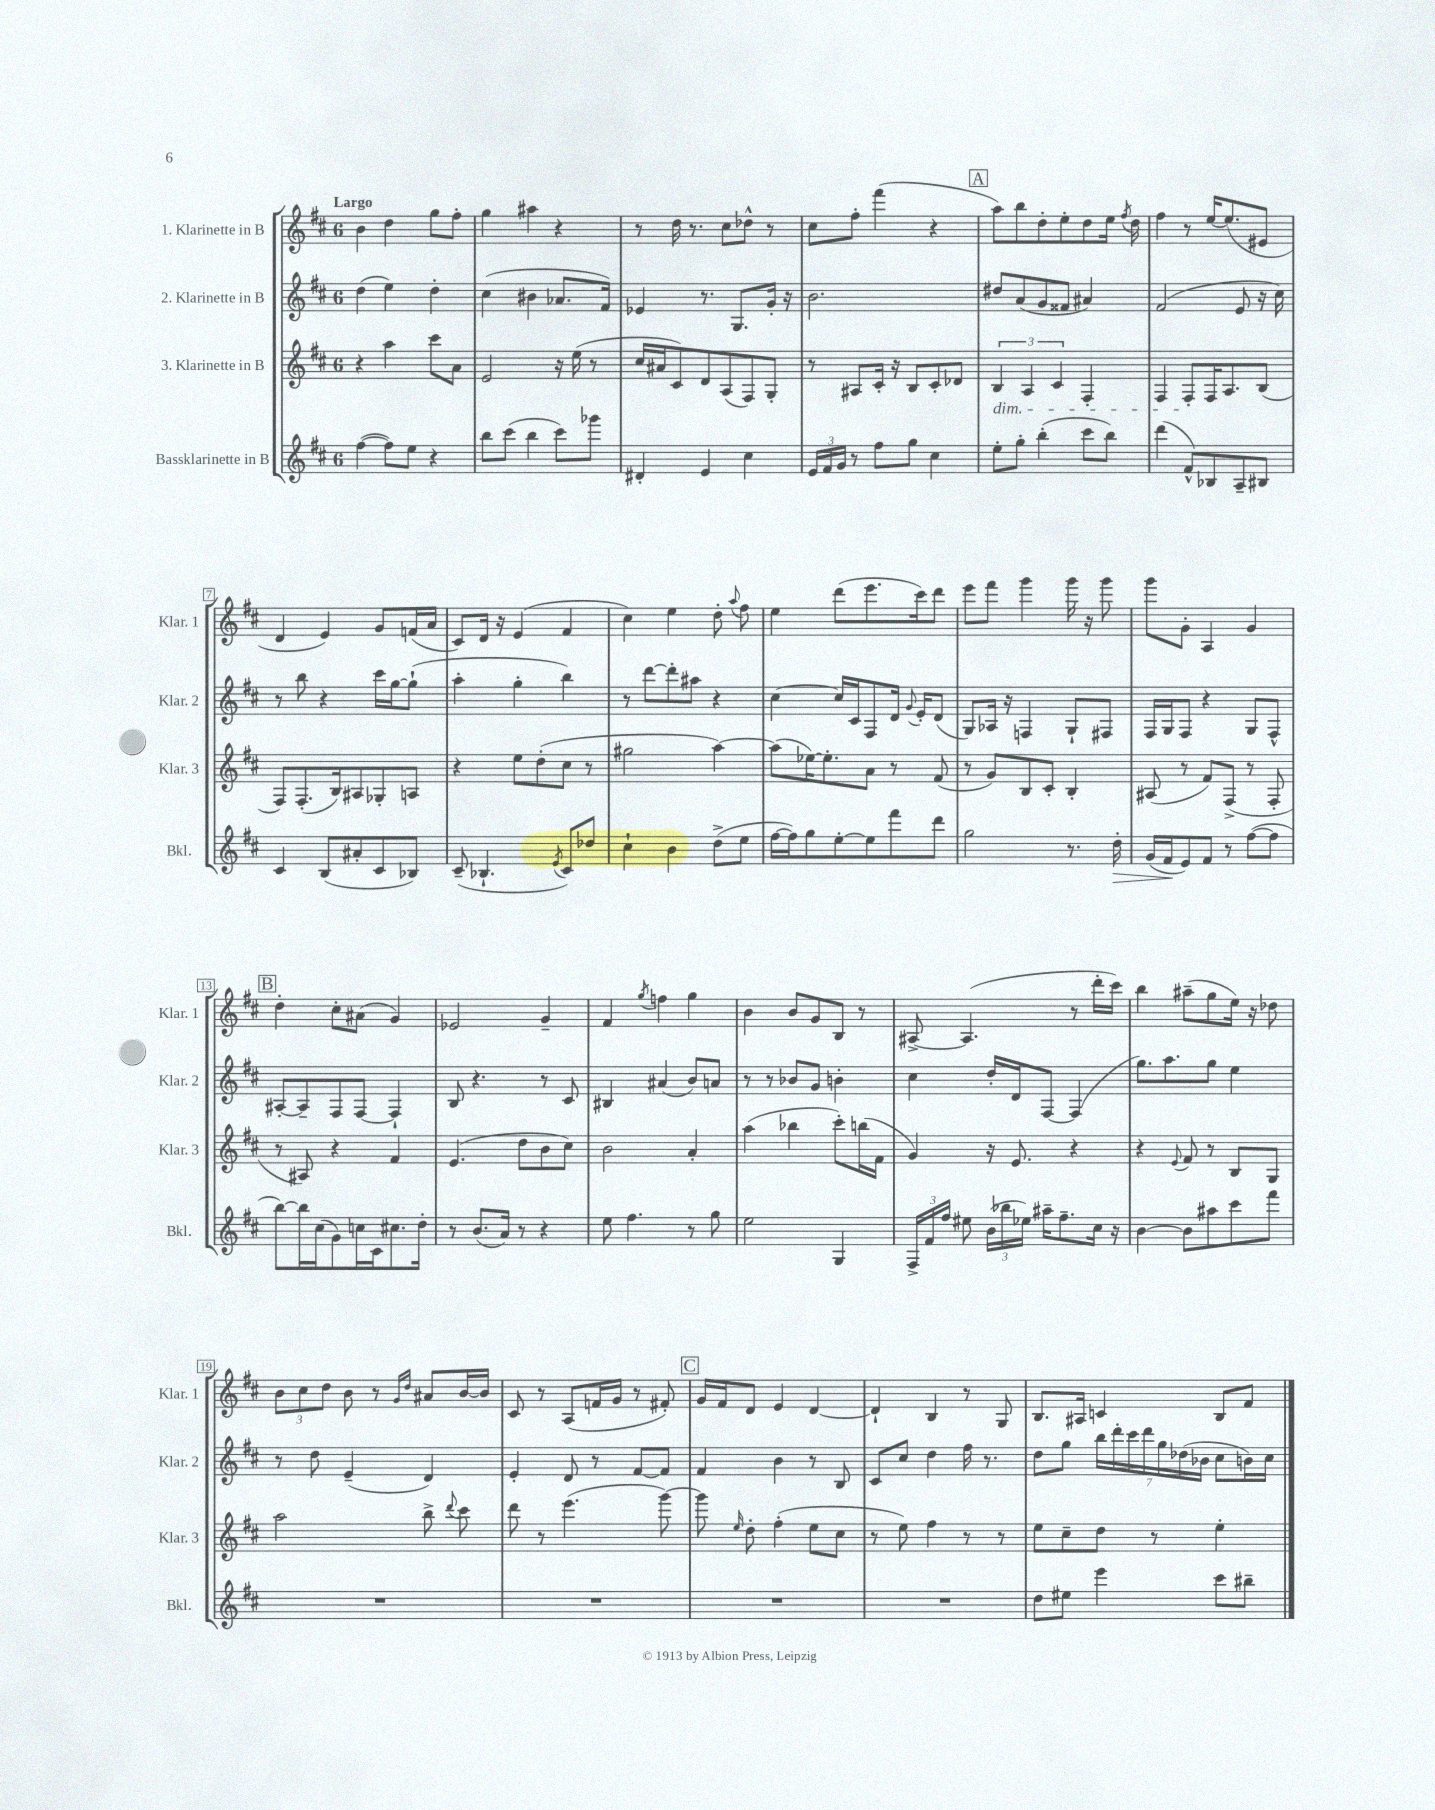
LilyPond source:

<<
\new StaffGroup <<
\new Staff = "s0" \with { instrumentName = "1. Klarinette in B" shortInstrumentName = "Klar. 1" } {
    \clef treble \key d \major \once \override Staff.TimeSignature.style = #'single-digit \time 6/8 \tempo "Largo"
    \autoBeamOff b'4 d''4 g''8[ fis''8]-. |
    g''4 ais''4 r4 |
    r8 d''16 r8. cis''8[ des''8]-^ r8 |
    cis''8[ fis''8]-. fis'''4( r4 |
    \mark \markup { \box "A" } a''8[) b''8 d''8-. e''8-. d''8 e''16] \acciaccatura { fis''8 } d''16 |
    fis''4 r8 e''16[~ e''8.( eis'8] |
    d'4 e'4) g'8[ f'16( a'16] |
    cis'8[) d'16] r16 e'4( fis'4 |
    cis''4) e''4 d''8-. \appoggiatura { a''8 } fis''8 |
    e''4 d'''8[( e'''8. cis'''16) d'''8] |
    e'''8[ fis'''8] g'''4 g'''16 r16 g'''8 |
    g'''8[ g'8]-. a4 g'4 |
    \mark \markup { \box "B" } d''4-. cis''8[-. ais'8]( g'4) |
    ees'2 g'4-- |
    fis'4 \acciaccatura { g''8 } f''4 g''4 |
    b'4 b'8[ g'8 b8] r8 |
    ais8~-> ais4.( r8 d'''16[-. cis'''16]) |
    b''4 ais''8[--( g''8 e''16]) r16 des''8 |
    \tuplet 3/2 { b'8[ cis''8 d''8] } b'8 r8 \grace { g'16[ d''16] } ais'8[ b'16~ b'16] |
    cis'8 r8 a8[( f'16 g'16] r8 fis'8-.) |
    \mark \markup { \box "C" } g'16[ fis'16 d'8] e'4 d'4~ |
    d'4-! b4 r8 g8 |
    b8.[ ais16] c'4 b8[ fis'8] \bar "|." |
}
\new Staff = "s1" \with { instrumentName = "2. Klarinette in B" shortInstrumentName = "Klar. 2" } {
    \clef treble \key d \major \once \override Staff.TimeSignature.style = #'single-digit \time 6/8
    \autoBeamOff d''4( e''4) d''4-. |
    cis''4( bis'4 aes'8.[ fis'16]) |
    ees'4 r8. g8.[ g'16]-. r16 |
    b'2. |
    \mark \markup { \box "A" } dis''8[ a'8( g'8 fisis'8] ais'4) |
    fis'2( e'8 r16 cis''16) |
    r8 b''8 r4 cis'''16[ g''16~ g''8]-!( |
    a''4-. g''4-. b''4) |
    r8 d'''8[~ d'''8-. ais''8] r4 |
    cis''4~ cis''16[ cis'16 fis8 d'16] \appoggiatura { g'8 } e'16[-. d'8]( |
    g8[) aes16] r16 f4 g8[-! fis8] |
    fis16[ g16 fis8] r4 g8[ fis8]-^ |
    \mark \markup { \box "B" } ais8[~-. ais8-- fis8 fis8]~ fis4-! |
    b8 r4. r8 cis'8 |
    bis4 ais'4( b'8[) a'8] |
    r8 r8 bes'8[ g'8] b'4-. |
    cis''4 d''16[-. d'16 fis8]~ fis4( |
    g''8.[) a''8. g''8] e''4 |
    r8 d''8 e'4--( d'4) |
    e'4-. d'8 r8 fis'8[~ fis'8] |
    \mark \markup { \box "C" } fis'4 b'4 r8 b8 |
    cis'8[ cis''8] d''4 fis''16 r8. |
    d''8[ g''8] \tuplet 7/4 { b''16[ d'''16-. cis'''16 d'''16 g''16 des''16( bes'16] } cis''8[ b'16) cis''16] \bar "|." |
}
\new Staff = "s2" \with { instrumentName = "3. Klarinette in B" shortInstrumentName = "Klar. 3" } {
    \clef treble \key d \major \once \override Staff.TimeSignature.style = #'single-digit \time 6/8
    \autoBeamOff r4 a''4 cis'''8[ a'8] |
    e'2 r16 e''16( r8 |
    cis''16[ ais'16 cis'8) d'8 a8( fis8) g8]-. |
    r8 ais8[ cis'16]-. r16 b8[ cis'8-. des'8] |
    \mark \markup { \box "A" } \tuplet 3/2 { b4\dim a4 cis'4 } fis4-. |
    fis4 fis8[-.\! fis16 a8. b8]( |
    fis8[) fis8.-.( b16) ais8 ges8-. a8] |
    r4 e''8[ d''8-.( cis''8] r8 |
    gis''2 a''4~) |
    a''8[( ees''16~) ees''8.-. a'8] r8 fis'8( |
    r8 g'8[) b8 cis'8]-. b4-. |
    ais8( r8 fis'8[) fis8]->( r8 fis8-. |
    \mark \markup { \box "B" } r8 ais8) r4 fis'4 |
    e'4.( d''8[ b'8 cis''8]) |
    b'2 a'4-. |
    a''4( bes''4 cis'''8[-.) b''16( fis'16] |
    g'4) r16 e'8. r4 |
    r4 \appoggiatura { e'8 } fis'8 r8 b8[ g8] |
    a''2 b''8-> \appoggiatura { d'''8 } cis'''8 |
    d'''8 r8 e'''4.( g'''8~) |
    \mark \markup { \box "C" } g'''8 \grace { e''16 } d''8-. fis''4-.( e''8[ cis''8] |
    r8 e''8) fis''4 r8 r8 |
    e''8[ cis''8-- d''8] r8 e''4-. \bar "|." |
}
\new Staff = "s3" \with { instrumentName = "Bassklarinette in B" shortInstrumentName = "Bkl." } {
    \clef treble \key d \major \once \override Staff.TimeSignature.style = #'single-digit \time 6/8
    \autoBeamOff fis''4~( fis''8[) e''8] r4 |
    b''8[ cis'''8]( b''4 cis'''8[) ges'''8] |
    dis'4-. e'4 cis''4 |
    \tuplet 3/2 { e'16[ fis'16 g'16] } r8 fis''8[ g''8] cis''4 |
    \mark \markup { \box "A" } e''8[-. g''8]-. b''4-.( cis'''8[ b''8]) |
    d'''4( fis'8[-^) bes8 a8-- bis8] |
    cis'4 b8[( ais'8-. cis'8 bes8]) |
    cis'8--( bes4.-! \acciaccatura { e'8 } cis'8[) des''8] |
    cis''4-! b'4 d''8[->( e''8] |
    fis''16[~ fis''16) g''8 e''8~-. e''8 fis'''8 d'''8] |
    g''2 r8. d''16-.\> |
    g'16[( fis'16\! e'8) fis'8] r8 fis''8[~( fis''8] |
    \mark \markup { \box "B" } b''8[~) b''16 cis''16( g'8) c''16 cis'16 cis''8. d''16]-. |
    r8 b'8.[( a'16]) r8 r4 |
    e''8 fis''4. r8 g''8 |
    e''2 g4 |
    \tuplet 3/2 { fis16[-> fis'16 fis''16] } eis''8 \tuplet 3/2 { b'16[( bes''16 ees''16]) } ais''16[-- fis''8.-- cis''16] r16 |
    b'4~ b'8[ ais''8 cis'''8 fis'''8] |
    R2. |
    R2. |
    \mark \markup { \box "C" } R2. |
    R2. |
    d''8[ eis''8] e'''4 cis'''8[ bis''8]-- \bar "|." |
}
>>
>>
\layout { \context { \Score \override BarNumber.stencil = #(make-stencil-boxer 0.1 0.3 ly:text-interface::print) } }
